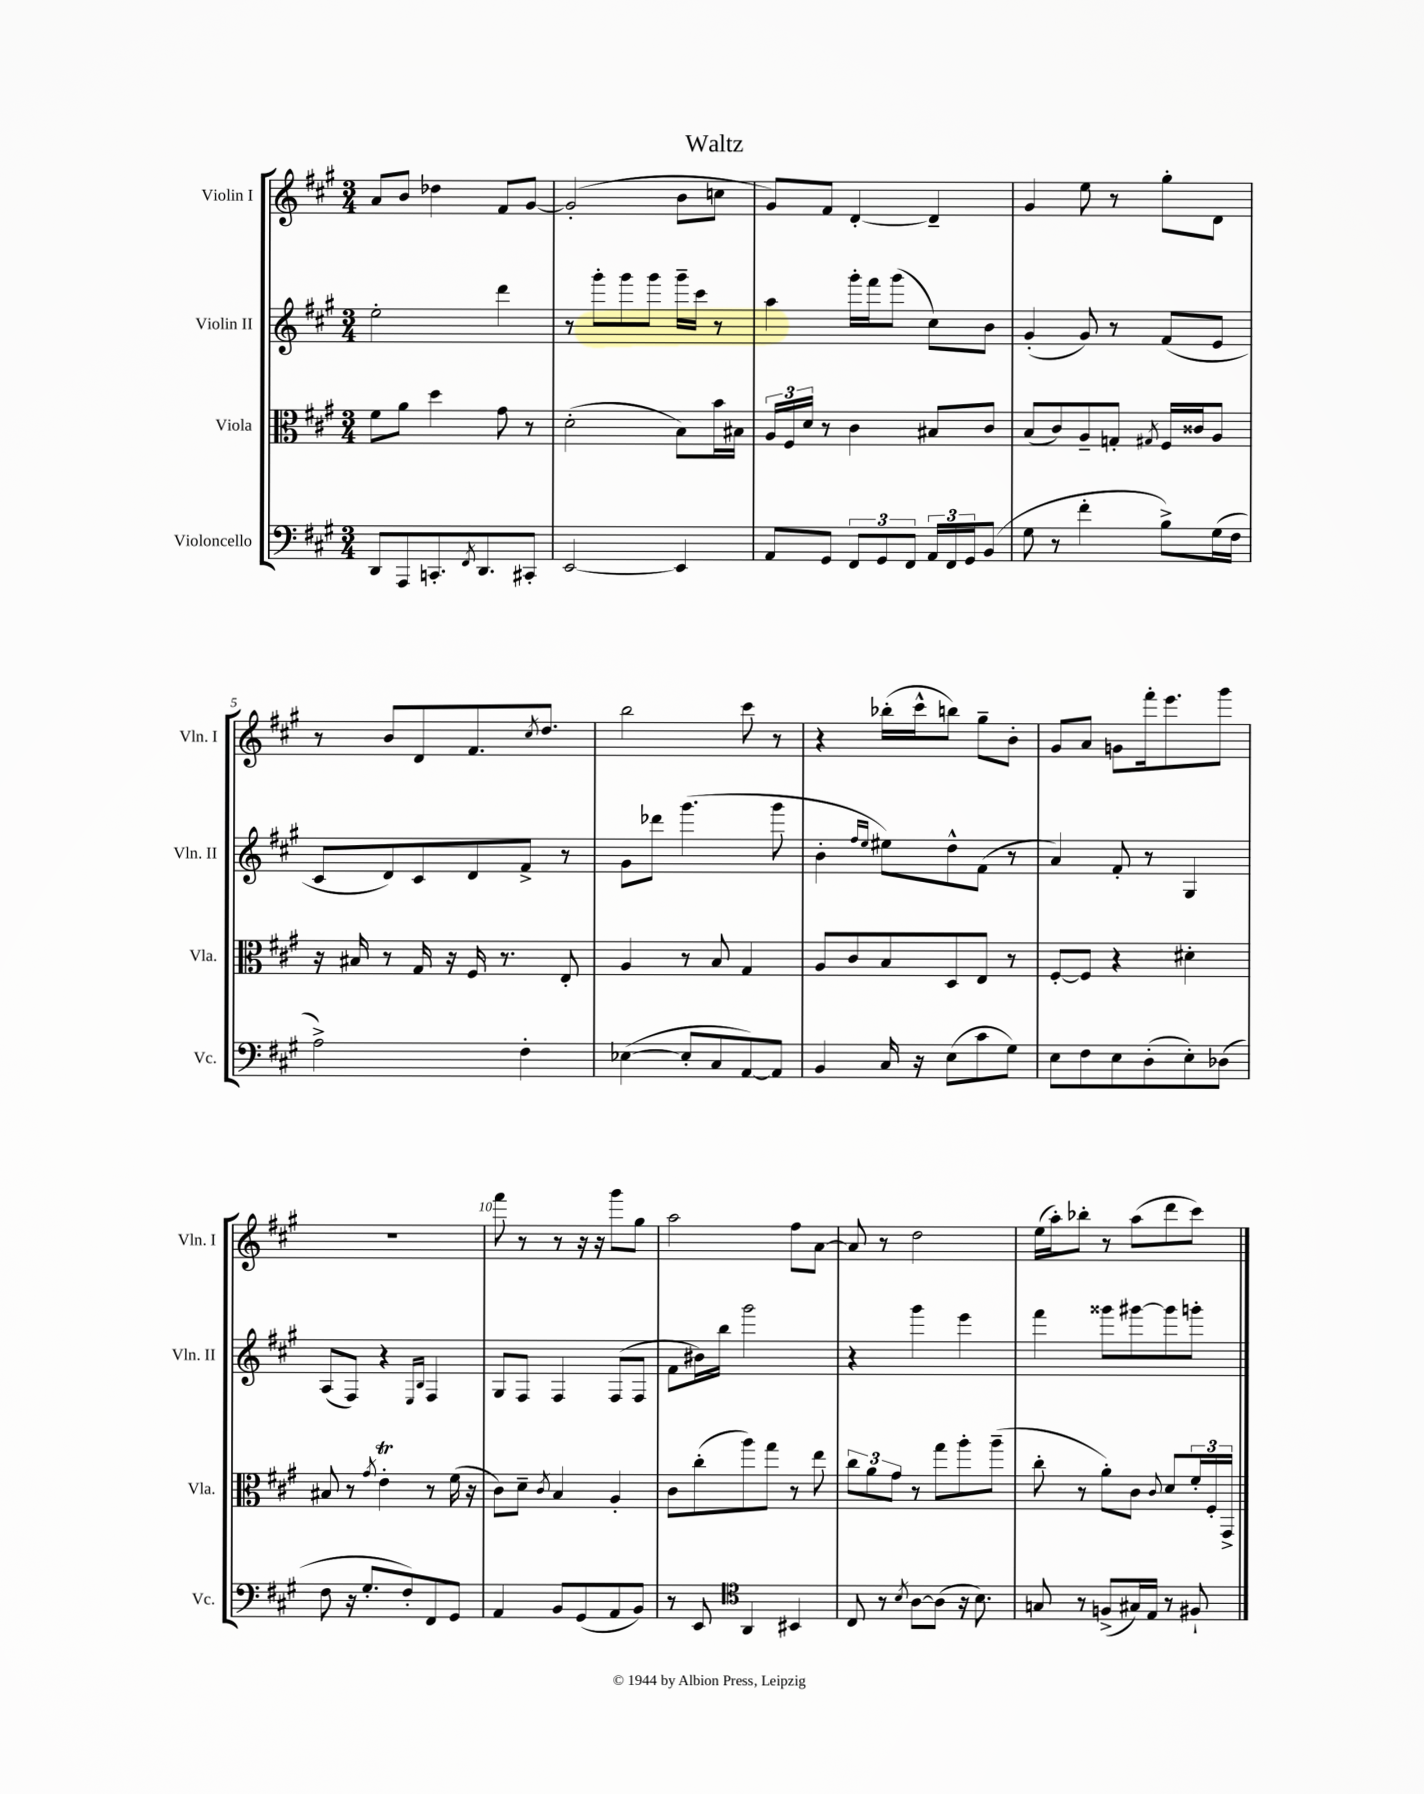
\header { title = "Waltz" }
<<
\new StaffGroup <<
\new Staff = "s0" \with { instrumentName = "Violin I" shortInstrumentName = "Vln. I" } {
    \clef treble \key a \major \numericTimeSignature \time 3/4
    a'8 b'8 des''4 fis'8 gis'8~ |
    gis'2-.( b'8 c''8 |
    gis'8) fis'8 d'4~-. d'4-- |
    gis'4 e''8 r8 gis''8-. d'8 |
    r8 b'8 d'8 fis'8. \acciaccatura { cis''8 } d''8. |
    b''2 cis'''8 r8 |
    r4 bes''16-.( cis'''16-^ b''8) gis''8-- b'8-. |
    gis'8 a'8 g'8 fis'''16-. e'''8. gis'''8 |
    R2. |
    fis'''8 r8 r8 r16 r16 gis'''8 gis''8 |
    a''2 fis''8 a'8~ |
    a'8 r8 d''2 |
    e''16( a''16-.) bes''8-. r8 a''8( d'''8 cis'''8) \bar "|." |
}
\new Staff = "s1" \with { instrumentName = "Violin II" shortInstrumentName = "Vln. II" } {
    \clef treble \key a \major \numericTimeSignature \time 3/4
    e''2-. d'''4 |
    r8 gis'''8-. gis'''8 gis'''8 gis'''16-- cis'''16 r8 |
    a''4 gis'''16-. fis'''16 gis'''8( cis''8) b'8 |
    gis'4-.( gis'8) r8 fis'8( e'8 |
    cis'8 d'8) cis'8 d'8 fis'8-> r8 |
    gis'8 des'''8 gis'''4.( gis'''8 |
    b'4-. \grace { fis''16 e''16 } eis''8) d''8-^ fis'8( r8 |
    a'4) fis'8-. r8 gis4 |
    a8( fis8) r4 \grace { e16 b16 } fis4 |
    gis8 fis8 fis4 fis8( fis8 |
    fis'8 bis'16) b''16 gis'''2 |
    r4 gis'''4 e'''4 |
    fis'''4 gisis'''8 gis'''8~ gis'''8 g'''8-. \bar "|." |
}
\new Staff = "s2" \with { instrumentName = "Viola" shortInstrumentName = "Vla." } {
    \clef alto \key a \major \numericTimeSignature \time 3/4
    fis'8 a'8 d''4 gis'8 r8 |
    d'2-.( b8) b'16 bis16 |
    \tuplet 3/2 { a16 fis16 d'16 } r8 cis'4 bis8 cis'8 |
    b8( cis'8) a8-- g8-. \acciaccatura { gis8 } fis16 cisis'16 a8 |
    r16 bis16 r8 gis16 r16 fis16 r8. e8-. |
    a4 r8 b8 gis4 |
    a8 cis'8 b8 d8 e8 r8 |
    fis8~-. fis8 r4 dis'4-. |
    bis8 r8 \acciaccatura { gis'8 } e'4-.\trill r8 fis'16( r16 |
    cis'8) d'8-- \acciaccatura { cis'8 } b4 a4-. |
    cis'8 cis''8-.( a''8) gis''8 r8 e''8 |
    \tuplet 3/2 { cis''8 a'8 gis'8 } r8 gis''8 a''8-. a''8--( |
    cis''8-. r8 a'8-.) cis'8 \appoggiatura { cis'8 } d'8 \tuplet 3/2 { fis'16-. fis16-. gis,16-> } \bar "|." |
}
\new Staff = "s3" \with { instrumentName = "Violoncello" shortInstrumentName = "Vc." } {
    \clef bass \key a \major \numericTimeSignature \time 3/4
    d,8 a,,8 c,8.-. \acciaccatura { fis,8 } d,8. cis,8-. |
    e,2~ e,4 |
    a,8 gis,8 \tuplet 3/2 { fis,8 gis,8 fis,8 } \tuplet 3/2 { a,16 fis,16 gis,16 } b,8( |
    gis8 r8 fis'4-. b8->) gis16( fis16 |
    a2->) fis4-. |
    ees4~( ees8-. cis8 a,8~) a,8 |
    b,4 cis16 r16 e8( cis'8 gis8) |
    e8 fis8 e8 d8-.( e8-.) des8( |
    fis8 r16 gis8.-. fis8-.) fis,8 gis,8 |
    a,4 b,8 gis,8( a,8 b,8) |
    r8 e,8 \clef tenor a,4 bis,4 |
    cis8 r8 \acciaccatura { b8 } a8~ a8( r16 b8.) |
    g8 r8 f8->( gis16) e16 r8 fis8-! \bar "|." |
}
>>
>>
\layout { \context { \Score \override BarNumber.break-visibility = ##(#f #t #t) barNumberVisibility = #(every-nth-bar-number-visible 5) } }
